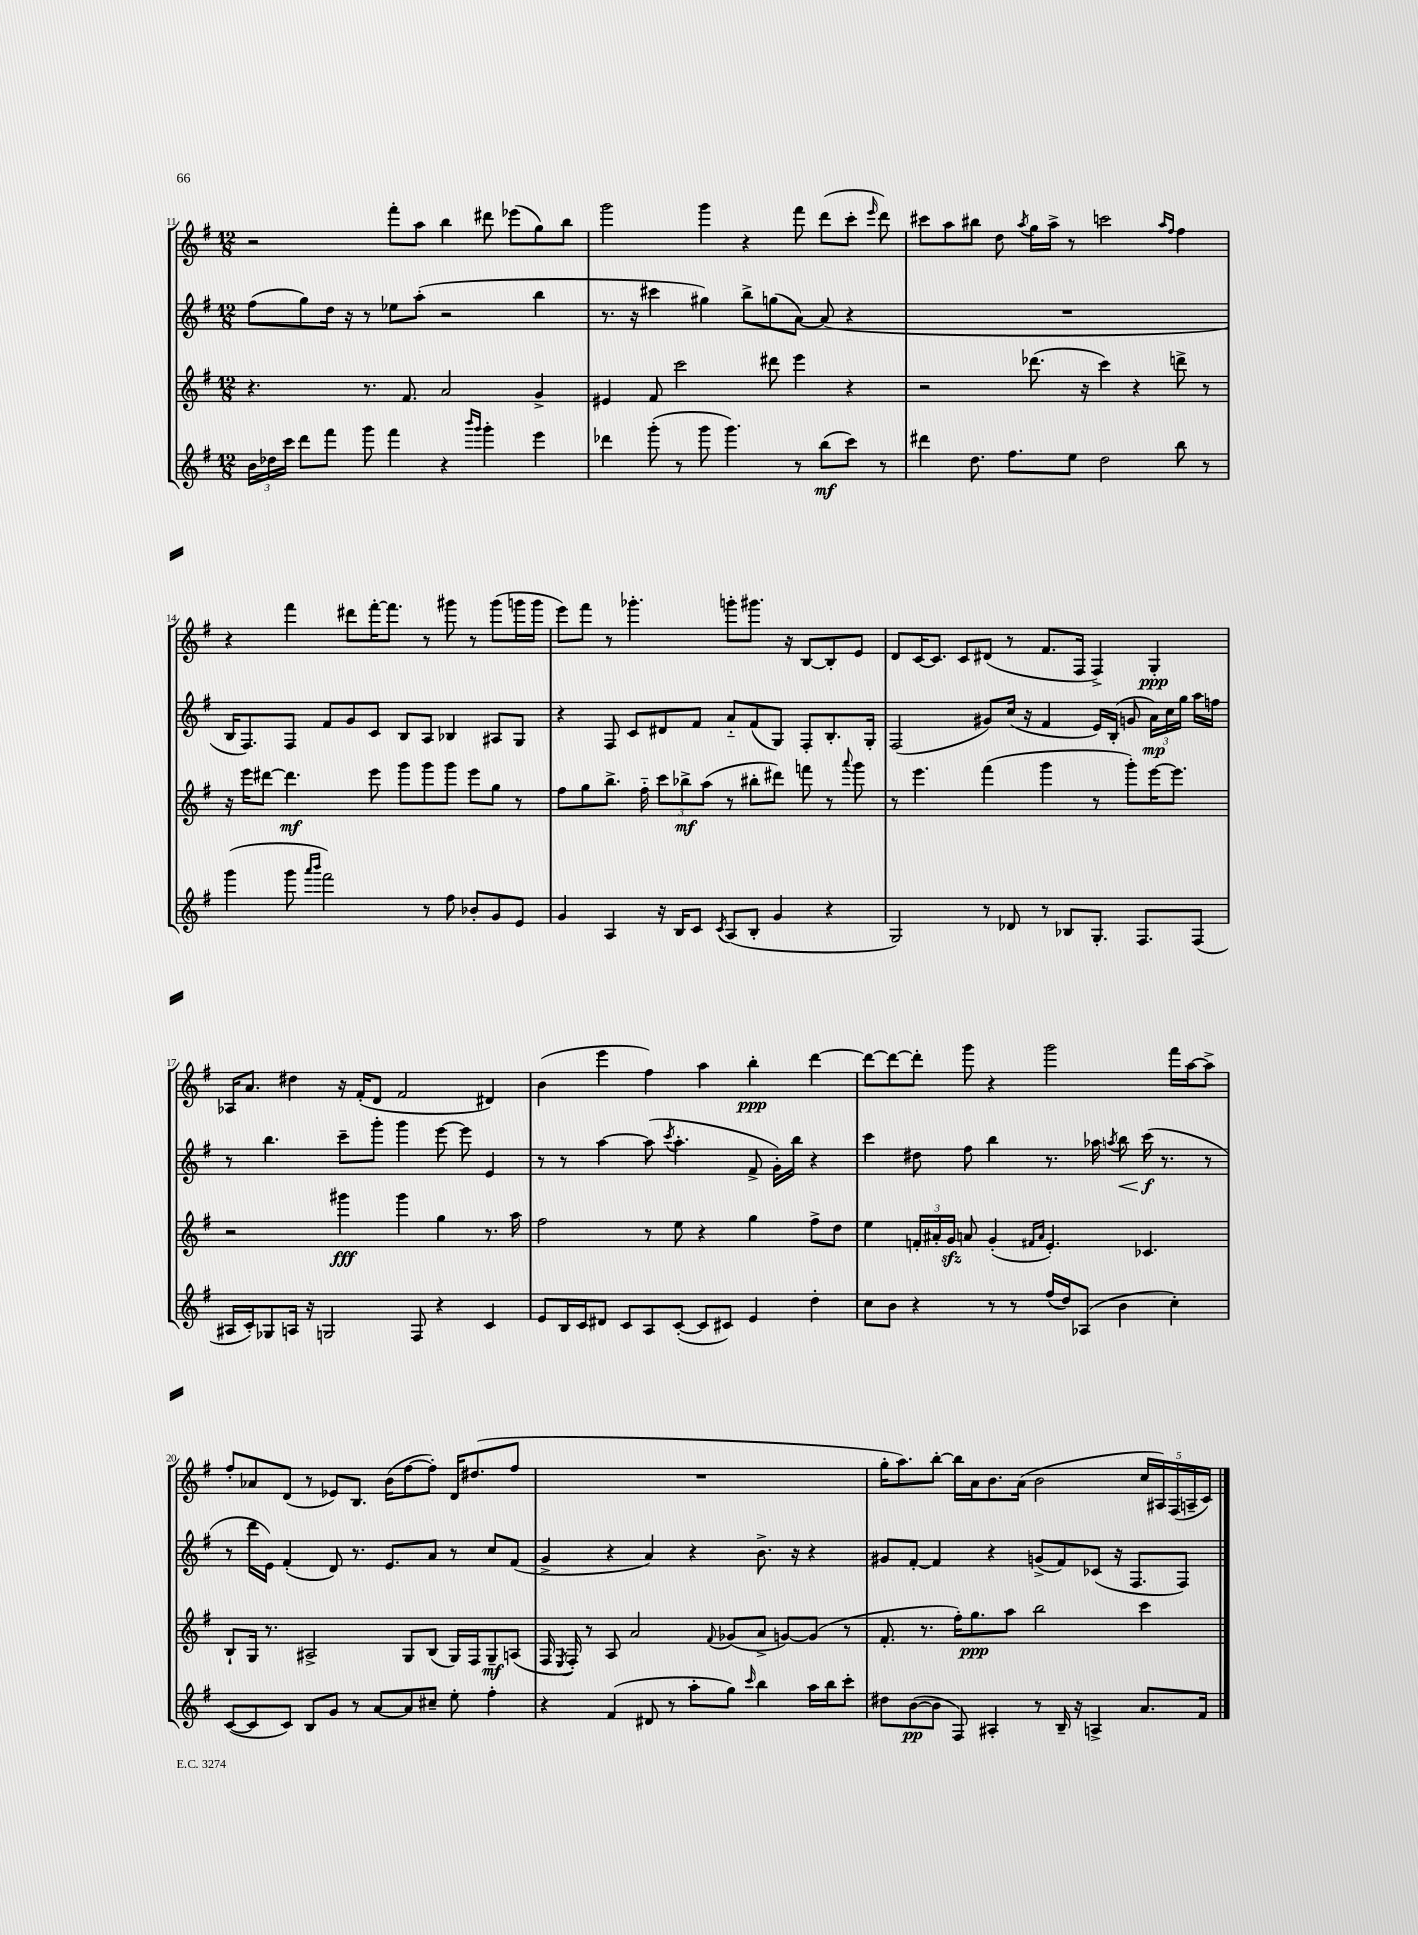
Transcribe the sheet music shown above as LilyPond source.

<<
\new StaffGroup <<
\new Staff = "s0" {
    \clef treble \key g \major \numericTimeSignature \time 12/8
    \autoBeamOff r2 fis'''8[-. a''8] b''4 dis'''8 ees'''8[( g''8) b''8] |
    g'''2 g'''4 r4 fis'''8 d'''8[( c'''8]-. \grace { e'''16 } d'''8) |
    cis'''8[ a''8 bis''8] d''8 \acciaccatura { a''8 } g''16[ a''16]-> r8 c'''2 \grace { a''16[ fis''16] } fis''4 |
    r4 fis'''4 dis'''8[ fis'''16~-. fis'''8.] r8 gis'''8 r8 gis'''8[( g'''16 g'''16] |
    e'''8[) fis'''8] r8 ges'''4.-. g'''8[-. gis'''8.] r16 b8[~ b8-. e'8] |
    d'8[ c'16~ c'8.] c'8[ dis'8]( r8 fis'8.[ fis16] fis4->) g4-.\ppp |
    aes16[ a'8.] dis''4 r16 fis'16[-.( d'8] fis'2 dis'4) |
    b'4( e'''4 fis''4) a''4 b''4-.\ppp d'''4~ |
    d'''8[~ d'''8~ d'''8]-. g'''8 r4 g'''2 fis'''16[ a''16~ a''8]-> |
    fis''8[-. aes'8 d'8]( r8 ees'8[) b8.] b'16[( fis''8~ fis''8]-.) d'16[ dis''8.( fis''8] |
    R1. |
    g''16[-. a''8.) b''8]~-. b''16[ a'16 b'8. a'16]( b'2 \tuplet 5/4 { c''16[ ais16) fis16( a16-- c'16]) } \bar "|." |
}
\new Staff = "s1" {
    \clef treble \key g \major \numericTimeSignature \time 12/8
    \autoBeamOff fis''8[( g''8) d''16] r16 r8 ees''8[ a''8]-.( r2 b''4 |
    r8. r16 cis'''4 gis''4) b''8[-> g''8( a'8]~) a'8( r4 |
    R1. |
    b16[ fis8.) fis8] fis'8[ g'8 c'8] b8[ a8] bes4 ais8[ g8] |
    r4 fis8 c'8[ dis'8 fis'8] a'8[-_ fis'8( g8]) fis8[-. b8.-. g16]-. |
    fis2( gis'8[) c''16]( r16 fis'4 e'16[) b16]-.( g'8 \tuplet 3/2 { a'16[\mp) c''16 g''16] } a''16[ f''16] |
    r8 b''4. c'''8[-- g'''8]-. g'''4 e'''8~ e'''8 e'4 |
    r8 r8 a''4~ a''8( \acciaccatura { c'''8 } a''4.-. fis'8-> g'16[-.) b''16] r4 |
    c'''4 dis''8 fis''8 b''4 r8. aes''16 \acciaccatura { a''8 } b''8\< c'''16\f\!( r8. r8 |
    r8 d'''16[ e'16]) fis'4-.( d'8) r8. e'8.[ a'8] r8 c''8[ fis'8]( |
    g'4-> r4 a'4) r4 b'8.-> r16 r4 |
    gis'8[ fis'8]~-. fis'4 r4 g'8[->( fis'8) ces'8]( r16 fis8.[ fis8]) \bar "|." |
}
\new Staff = "s2" {
    \clef treble \key g \major \numericTimeSignature \time 12/8
    \autoBeamOff r4. r8. fis'8. a'2 g'4-> |
    eis'4 fis'8 c'''2 dis'''8 e'''4 r4 |
    r2 des'''8.( r16 c'''4) r4 d'''8-> r8 |
    r16 e'''16[ dis'''8]~ dis'''4.\mf e'''8 g'''8[ g'''8 g'''8] e'''8[ g''8] r8 |
    fis''8[ g''8 b''8.]-> fis''16-_ \tuplet 3/2 { c'''8[ bes''8->\mf a''8]( } r8 bis''8[-. dis'''8]) f'''8 r8 \appoggiatura { a'''8 } g'''8 |
    r8 e'''4. fis'''4( g'''4 r8 g'''8[-.) e'''16~ e'''8.] |
    r2 gis'''4\fff gis'''4 g''4 r8. a''16 |
    fis''2 r8 e''8 r4 g''4 fis''8[-> d''8] |
    e''4 \tuplet 3/2 { f'16[-. ais'16-. g'16]\sfz } a'8 g'4-.( \grace { fis'16[ a'16] } e'4.-.) ces'4. |
    b8[-! g16] r8. ais2-> g8[ b8]( g16[) fis16 g8--\mf a8]( |
    fis16 \acciaccatura { e8 } fis16-.) r8 a8 a'2 \appoggiatura { fis'8 } ges'8[( a'8]-> g'8[~) g'8]( r8 |
    fis'8.-. r8. fis''16[-.) g''8.\ppp a''8] b''2 c'''4 \bar "|." |
}
\new Staff = "s3" {
    \clef treble \key g \major \numericTimeSignature \time 12/8
    \autoBeamOff \tuplet 3/2 { b'16[ des''16 c'''16] } d'''8[ fis'''8] g'''8 fis'''4 r4 \grace { b'''16[ g'''16] } g'''4-. e'''4 |
    des'''4 g'''8-.( r8 g'''8 g'''4.) r8 b''8[\mf( c'''8]) r8 |
    dis'''4 d''8. fis''8.[ e''8] d''2 b''8 r8 |
    g'''4( g'''8 \grace { a'''16[ b'''16] } fis'''2) r8 fis''8 bes'8[-. g'8 e'8] |
    g'4 a4 r16 b16[ c'8] \acciaccatura { c'8 } a8[( b8]-. g'4 r4 |
    g2) r8 des'8 r8 bes8[ g8.]-. fis8.[ fis8]( |
    ais16[ c'16-.) ges8 a16] r16 g2 fis8 r4 c'4 |
    e'8[ b16 c'16 dis'8] c'8[ a8 c'8]~-.( c'8[ cis'8]) e'4 d''4-. |
    c''8[ b'8] r4 r8 r8 fis''16[( d''16) aes8]( b'4 c''4-.) |
    c'8[~( c'8 c'8]) b8[ g'8] r8 a'8[~ a'8 cis''8]-- e''8-. fis''4-. |
    r4 fis'4( dis'8 r8 a''8[-. g''8]) \grace { c'''16 } b''4 a''16[ b''16 c'''8]-. |
    dis''8[ b'8~\pp( b'8] fis8) ais4-. r8 b16-- r16 a4-> a'8.[ fis'16] \bar "|." |
}
>>
>>
\layout { \context { \Score currentBarNumber = #11 } }
